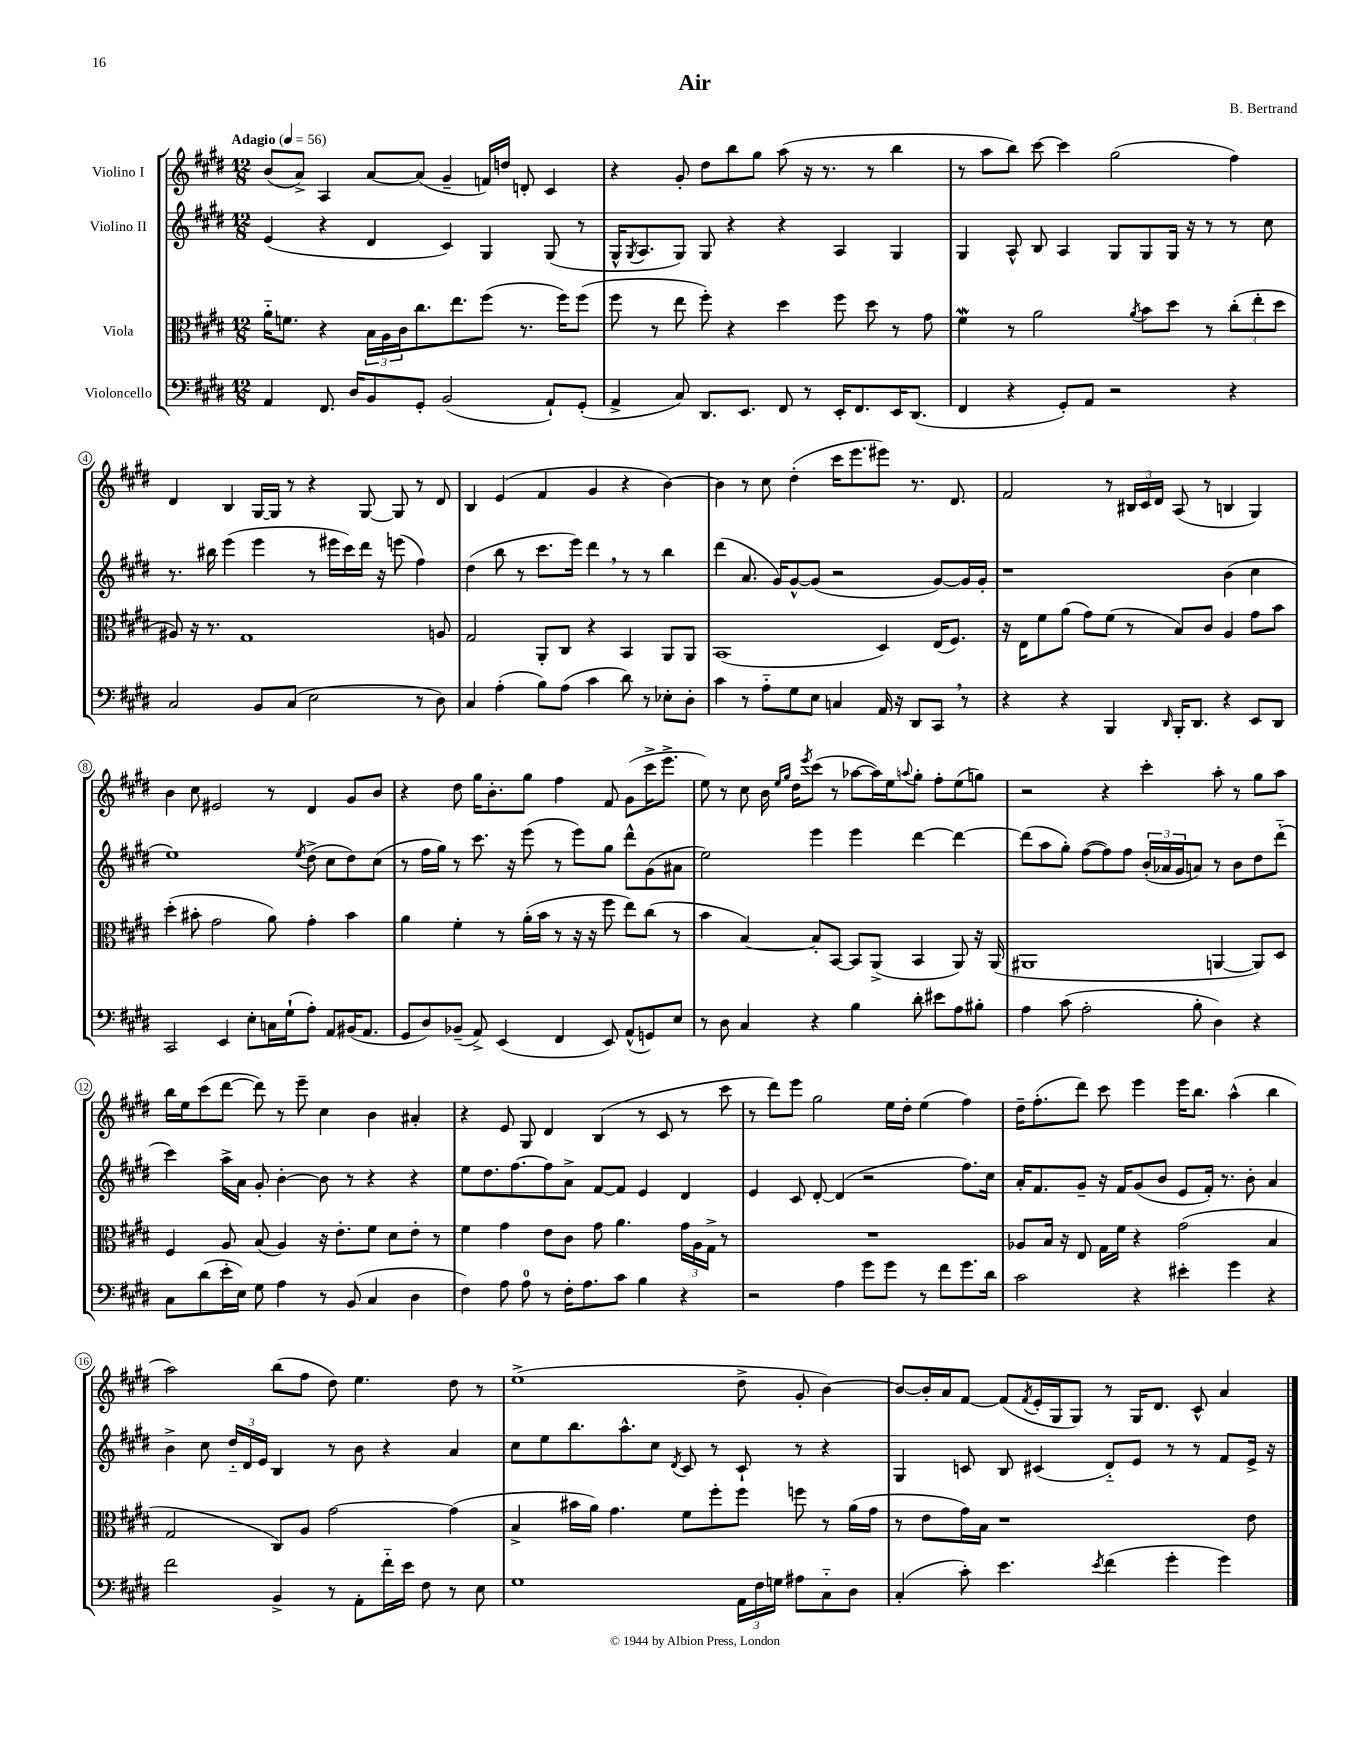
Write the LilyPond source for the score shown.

\header { title = "Air" composer = "B. Bertrand" }
<<
\new StaffGroup <<
\new Staff = "s0" \with { instrumentName = "Violino I" } {
    \clef treble \key e \major \numericTimeSignature \time 12/8 \tempo "Adagio" 4 = 56
    b'8( a'8->) a4 a'8~ a'8( gis'4-- f'16) d''16 d'8-. cis'4 |
    r4 gis'8-. dis''8 b''8 gis''8 a''8( r16 r8. r8 b''4 |
    r8 a''8 b''8) cis'''8~ cis'''4 gis''2( fis''4) |
    dis'4 b4 gis16~ gis16 r8 r4 gis8~ gis8 r8 dis'8 |
    b4 e'4( fis'4 gis'4 r4 b'4~) |
    b'4 r8 cis''8 dis''4-.( cis'''16 e'''8. eis'''8) r8. dis'8. |
    fis'2 r8 \tuplet 3/2 { bis16 cis'16 dis'16 } a8( r8 b4 gis4) |
    b'4 cis''8 eis'2 r8 dis'4 gis'8 b'8 |
    r4 dis''8 gis''16 b'8.-. gis''8 fis''4 fis'8 gis'8( cis'''16-> e'''8.-> |
    e''8) r8 cis''8 b'16 \grace { e''16 gis''16 } dis''16 \acciaccatura { e'''8 } cis'''8( r8 aes''8~ aes''16) e''16 \appoggiatura { a''8 } gis''8-. fis''8-. e''8( g''8) |
    r2 r4 cis'''4-. a''8-. r8 gis''8 a''8 |
    b''16 e''16 cis'''8( dis'''8~ dis'''8) r8 e'''8-- cis''4 b'4 ais'4-. |
    r4 e'8 gis8 dis'4 b4( r8 cis'8 r8 cis'''8 |
    r8 dis'''8) e'''8 gis''2 e''16 dis''16-. e''4( fis''4) |
    dis''16-- fis''8.-.( dis'''8) cis'''8 e'''4 e'''16 b''8. a''4-^( b''4 |
    a''2) b''8( fis''8 dis''8) e''4. dis''8 r8 |
    e''1->( dis''8-> gis'8-. b'4~) |
    b'8~ b'16-. a'16 fis'8~ fis'8( \acciaccatura { fis'8 } e'16-. gis16 gis8) r8 gis16 dis'8. cis'8-^ a'4 \bar "|." |
}
\new Staff = "s1" \with { instrumentName = "Violino II" } {
    \clef treble \key e \major \numericTimeSignature \time 12/8
    e'4( r4 dis'4 cis'4) gis4 gis8( r8 |
    gis16-^ \acciaccatura { gis8 } a8. gis8) gis8 r4 r4 a4 gis4 |
    gis4 a8-^ b8 a4 gis8 gis8 gis16 r16 r8 r8 cis''8 |
    r8. bis''16 e'''4( e'''4 r8 eis'''16 cis'''16) dis'''16 r16 e'''8( fis''4) |
    dis''4( b''8 r8 cis'''8. e'''16) dis'''4 \breathe r8 r8 b''4 |
    dis'''4( a'8. gis'16) gis'8~-^ gis'8( r2 gis'8~) gis'16 gis'16-. |
    r1 b'4( cis''4 |
    e''1) \acciaccatura { e''8 } dis''8->( cis''8 dis''8) cis''8( |
    r8 fis''16 gis''16) r8 cis'''8. r16 e'''8( r8 e'''8) gis''8 dis'''8-^ gis'8( ais'8 |
    e''2) e'''4 e'''4 dis'''4~ dis'''4~ |
    dis'''8( a''8 gis''8-.) fis''8~( fis''8) fis''8 \tuplet 3/2 { b'16-.( aes'16 gis'16 } a'8) r8 b'8 dis''8 dis'''8-_( |
    cis'''4) a''16-> a'16 gis'8-. b'4~-. b'8 r8 r4 r4 |
    e''8 dis''8. fis''8.~ fis''8 a'8-> fis'8~ fis'8 e'4 dis'4 |
    e'4 cis'8 dis'8~-. dis'4( r2 fis''8.) cis''16 |
    a'16-. fis'8. gis'8-- r16 fis'16 gis'8( b'8 e'8 fis'16-.) r8. b'8-. a'4 |
    b'4-> cis''8 \tuplet 3/2 { dis''16-_ dis'16 e'16 } b4 r8 b'8 r4 a'4 |
    cis''8 e''8 b''8. a''8.-^ cis''8 \acciaccatura { dis'8 } cis'8 r8 cis'8-! r8 r4 |
    gis4 c'8 b8 cis'4( dis'8-_) e'8 r8 r8 fis'8 e'16-> r16 \bar "|." |
}
\new Staff = "s2" \with { instrumentName = "Viola" } {
    \clef alto \key e \major \numericTimeSignature \time 12/8
    a'16-_ f'8. r4 \tuplet 3/2 { b16 a16 cis'16 } cis''8. e''8. fis''8( r8. fis''16) fis''8( |
    fis''8 r8 e''8 fis''8-.) r4 dis''4 fis''8 dis''8 r8 gis'8 |
    fis'4\mordent r8 a'2 \acciaccatura { a'8 } b'8 dis''8 r8 \tuplet 3/2 { cis''8-.( e''8-. dis''8 } |
    ais8) r16 r8. gis1 a8 |
    gis2 a,8-. cis8 r4 b,4 a,8 a,8 |
    b,1( dis4) e16( fis8.) |
    r16 e16 fis'8 a'8( gis'8) fis'8( r8 b8) cis'8 a4 gis'8 b'8 |
    dis''4-.( bis'8-. gis'2 a'8) gis'4-. bis'4 |
    a'4 fis'4-. r8 a'16-.( b'16 r8 r16 r16 fis''8 e''8) cis''8( r8 |
    b'4 b4~) b8-. b,8~ b,8 a,8->( b,4 a,8) r16 a,16( |
    ais,1 a,4~ a,8) dis8 |
    fis4 a8 b8( a4) r16 e'8.-. fis'8 dis'8 e'8-. r8 |
    fis'4 gis'4 e'8 cis'8 gis'8 a'4. \tuplet 3/2 { gis'16 a16 gis16-> } r8 |
    R1. |
    aes8 b16 r16 e8 gis16 fis'16 r4 gis'2( b4 |
    gis2 cis8) a8 gis'2~ gis'4( |
    b4-> bis'16 a'16) gis'4. fis'8 fis''8-. fis''8 f''8 r8 a'16( gis'16 |
    r8 e'8 gis'16) b16 r1 e'8 \bar "|." |
}
\new Staff = "s3" \with { instrumentName = "Violoncello" } {
    \clef bass \key e \major \numericTimeSignature \time 12/8
    a,4 fis,8. dis16 b,8 gis,8-. b,2( a,8-!) gis,8-.( |
    a,4-> cis8) dis,8. e,8. fis,8 r8 e,16-. fis,8. e,16 dis,8.( |
    fis,4 r4 gis,8-.) a,8 r2 r4 |
    cis2 b,8 cis8( e2 r8 dis8) |
    cis4 a4-.( b8) a8( cis'4 dis'8) r8 ees8-. dis8-. |
    cis'4 r8 a8-_ gis8 e8 c4 a,16 r16 dis,8 cis,8 \breathe r8 |
    r4 r4 b,,4 \grace { dis,16 } b,,16-. dis,8. r4 e,8 dis,8 |
    cis,2 e,4 e8-. c16 gis16-!( a8-.) a,8 bis,16( a,8. |
    gis,8 dis8) bes,8--( a,8->) e,4( fis,4 e,8) a,8-^( g,8) e8 |
    r8 dis8 cis4 r4 b4 dis'8-. eis'8 a8 bis8-. |
    a4 cis'8( a2-. b8-. dis4) r4 |
    cis8 dis'8( e'16-. e16) gis8 a4 r8 b,8( cis4 dis4 |
    fis4) a8 a8-0 r8 fis16-. a8. cis'8 b4 r4 |
    r2 a4 gis'8 gis'8 r8 fis'8 gis'8. dis'16 |
    cis'2 r4 eis'4-. gis'4 r4 |
    fis'2 b,4-> r8 a,8-. fis'16-_ e'16 fis8 r8 e8 |
    gis1 \tuplet 3/2 { a,16 fis16 g16 } ais8 cis8-_ dis8 |
    cis4-.( cis'8-.) e'4. \acciaccatura { e'8 } fis'4( gis'4-. gis'4) \bar "|." |
}
>>
>>
\layout { \context { \Score \override BarNumber.stencil = #(make-stencil-circler 0.1 0.3 ly:text-interface::print) } }
